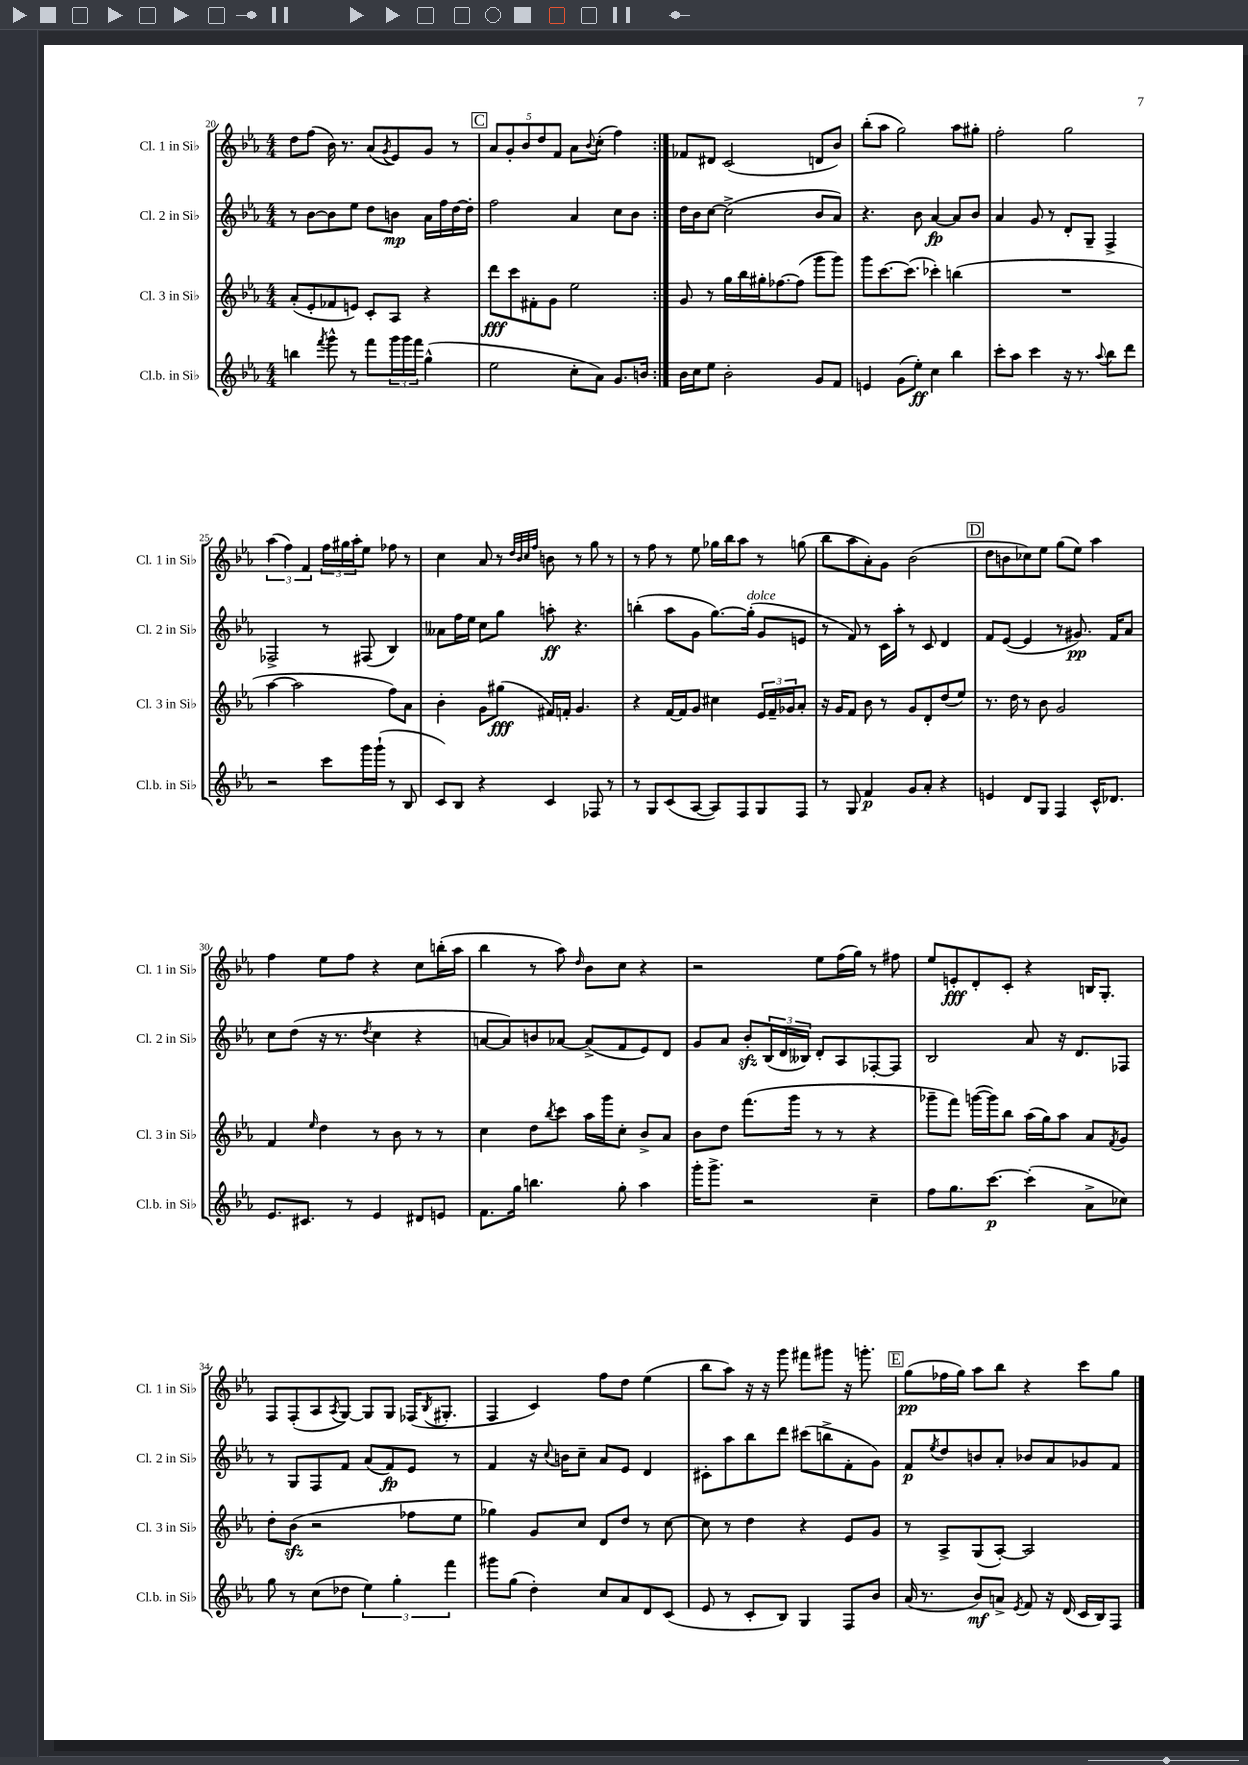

**kern	**kern	**kern	**kern
*staff4	*staff3	*staff2	*staff1
*clefG2	*clefG2	*clefG2	*clefG2
*k[b-e-a-]	*k[b-e-a-]	*k[b-e-a-]	*k[b-e-a-]
*M4/4	*M4/4	*M4/4	*M4/4
4bb\	(8a-'/L	8r	8dd\L
.	8e-'/	[8b-\L	(8ff\J
8qfff/	.	.	.
8ggg^^\	8f-/	8b-\]	16b-\)
.	.	.	8.r
8r	8e/J)	8ee-\J	.
8fff\L	8c'/L	8dd\L	(8a-/L
.	.	.	8qg/
24ggg\L	8A-/J	8b\J	8e-/)
24ggg\	.	.	.
24fff\JJ	.	.	.
(4gg^^\	4r	16a-\LL	8g/J
.	.	16ff\	.
.	.	[16dd\	8r
.	.	16dd'\]JJ	.
=	=	=	=
2ee-\	8ddd\L	2ff\	10a-/L
.	.	.	10g'/
.	8ccc\	.	.
.	.	.	10b-/
.	8f#'\	.	.
.	.	.	10dd/
.	8g\J	.	.
.	.	.	10f/J
8cc'\L	2ee-\	4a-/	8a-\L
.	.	.	8qqb-/
8a-\J)	.	.	(8cc'\J
8.g/L	.	8cc\L	4ff\)
.	.	8b-\J	.
16b/Jk	.	.	.
=:|!	=:|!	=:|!	=:|!
16b-\LL	8g/	16dd\LL	8f-/L
16cc\J	.	16b-\J	.
8ee-\J	8r	[8cc\J	8d#/J
2b-'\	16gg\LL	(2cc^\]	(2c/
.	16bb-\	.	.
.	16gg#'\J	.	.
.	[8.ff-\	.	.
.	(8ff-\]J	.	.
8g/L	8ggg\L	8b-/L	8d/L
8f/J	8ggg\J)	8a-/J)	8b-/J)
=	=	=	=
4e/	8ggg\L	4.r	(8bb-'\L
.	[8.ccc\	.	8aa-\J
(8g\L	.	.	2gg\)
.	(8.ccc\]J	.	.
8ee-'\J)	.	8b-\	.
4cc\	4ccc-'\)	[4a-/	.
4bb-\	(4bb\	8a-/]L	8aa-\L
.	.	8b-/J	8gg#'\J
=	=	=	=
8ccc'\L	1r	4a-/	2ff'\
8aa-\J	.	.	.
4ccc\	.	8g/	.
.	.	8r	.
16r	.	8d'/L	2gg\
8.r	.	.	.
.	.	8G~/J	.
8qqaa-/	.	.	.
8bb-\L	.	4F^/	.
8ddd\J	.	.	.
=	=	=	=
2r	[4aa-\	2F-^/	(6aa-\
.	.	.	6ff\)
.	2aa-\]	.	.
.	.	.	6f/
8ccc\L	.	8r	24ff\LL
.	.	.	24gg#\
.	.	.	24aa-'\J
16ggg\L	.	(8F#/	8ee-\J
(16ggg`\JJ	.	.	.
8r	8ff\L)	4B-/)	8ff-\
8B-/	8a-\J	.	8r
=	=	=	=
8c/L)	4b-'\	8a--\L	4cc\
8B-/J	.	16ff\L	.
.	.	16ee-\JJ	.
4r	8g\L	8cc\L	8a-/
.	(8gg#\J	8gg\J	8r
.	.	.	32qqdd/LLL
.	.	.	32qqb-/
.	.	.	32qqcc/
.	.	.	32qqff/JJJ
4c/	16f#/LL)	8aa'\	8b\
.	16f'/JJ	.	.
.	4.g/	4.r	8r
8F-/	.	.	8gg\
8r	.	.	8r
=	=	=	=
8r	4r	(4bb'\	8r
8G/L	.	.	8ff\
(8c/	[16f/LL	8aa-\L	8r
.	16f/]J	.	.
[8A-/J	8g/J	8g\J	8ee-\
8A-/]L)	4cc#\	[8.gg\L)	16gg-\LL
.	.	.	16bb-\J
8F/	.	.	8aa-\J
.	.	(16gg'\]Jk	.
8G/	24e-/LL	8g/L	8r
.	24f~/	.	.
.	24g-/J	.	.
8F/J	8a-'/J	8e/J	(8gg\
=	=	=	=
8r	16r	8r	8bb-\L
.	16g/LK	.	.
8G/	8f/J	8f/)	8aa-\
4f/	8b-\	8r	8a-'\)
.	8r	16c\LL	8g\J
.	.	16aa-'\JJ	.
8g/L	8g/L	8r	(2b-\
8a-'/J	8d'/	8c/	.
4r	(8dd/	4d/	.
.	8ee-/J)	.	.
=	=	=	=
4e/	8.r	8f/L	8dd\L
.	.	([8e-/J	8b\
.	16dd\	.	.
8d/L	8r	4e-/]	8cc-\)
8G/J	8b-\	.	8ee-\J
4F/	2g/	8r	(8gg\L
.	.	8.g#/)	8ee-\J)
16c^^/LK	.	.	4aa-\
8.d-/J	.	16f/LK	.
.	.	8a-/J	.
=	=	=	=
8.e-/L	4f/	8cc\L	4ff\
.	.	(8dd\J	.
8.c#/J	.	.	.
.	16qqee-/	.	.
.	4dd\	16r	8ee-\L
.	.	8.r	.
8r	.	.	8ff\J
.	.	8qdd/	.
4e-/	8r	4cc\	4r
.	8b-\	.	.
8d#/L	8r	4r	8cc\L
8e/J	8r	.	(16bb'\L
.	.	.	16aa-\JJ
=	=	=	=
8.f\L	4cc\	[8a/L	4bb-\
.	.	8a/])	.
16gg\Jk	.	.	.
4.bb\	8dd\L	8b/	8r
.	8qbb-/	.	.
.	8ccc\J	[8a-/J	8aa-\)
.	.	.	16qqdd/
.	16aa-\LL	(8a-^/]L	8b-\L
.	16ggg\J	.	.
8gg'\	8cc'\J	8f/	8cc\J
4aa-\	8b-^/L	8e-/)	4r
.	8a-/J	8d/J	.
=	=	=	=
16ggg'\LK	8b-\L	8g/L	2r
8.ggg^\J	.	.	.
.	8dd\J	8a-/J	.
2r	(8.fff\L	8b-'/L	.
.	.	(24B-/L	.
.	.	24d/	.
.	16ggg\Jk	.	.
.	.	24B--/JJ)	.
.	8r	8d'/L	8ee-\L
.	8r	8A-/	(16ff\L
.	.	.	16gg\JJ)
4cc~\	4r	[8F-'/	8r
.	.	8F-/]J	8ff#\
=	=	=	=
8ff\L	8ggg-~\L	2B-/	8ee-/L
8.gg\	8fff\J)	.	8e'/
.	([16ggg\LL	.	8d'/
[8.ccc\J	16ggg\]J)	.	.
.	8bb-\J	.	8c'/J
(4ccc'\]	(16aa-\LL	8a-/	4r
.	16gg\J)	.	.
.	8aa-\J	16r	.
.	.	8.d/L	.
8a-^\L	8a-/L	.	16B/LK
.	.	.	8.G'/J
.	8qf/	.	.
8cc-\J)	8g/J	8F-/J	.
=	=	=	=
8gg\	8dd'\L	8r	8F/L
8r	(8b-\J	8G/L	(8F'/
(8cc\L	2r	8F/	8A-/
.	.	.	8qA-/
8dd-\J	.	8f/J	[8G/J)
6ee-\)	.	(8a-/L	8G/]L
.	.	8f/)	8G/J
6gg'\	.	.	.
.	8ff-\L	8e-/J	(16F-/LK
.	.	.	8qB-/
.	.	.	8.G#'/J
6fff\	.	.	.
.	8ee-\J	8r	.
=	=	=	=
8ggg#\L	4gg-\)	4f/	4F/
(8gg\J	.	.	.
4dd'\)	8g/L	16r	4c/)
.	.	8qqcc/	.
.	.	16b\LK	.
.	8cc/J	8cc~\J	.
8cc/L	8d/L	8a-/L	8ff\L
8a-/	8dd/J	8e-/J	8dd\J
8d/	8r	4d/	(4ee-\
(8c/J	[8cc\	.	.
=	=	=	=
8e-/	8cc\]	8c#'\L	8bb-\L
8r	8r	8aa-\	8aa-\J)
8c'/L	4dd\	8bb-\	16r
.	.	.	16r
8B-/J)	.	8ddd\J	8ggg\
4G/	4r	(8ccc#\L	8fff#\L
.	.	8bb^\	8ggg#\J
8F/L	8e-/L	8f'\	16r
.	.	.	8.ggg'\
8b-/J	8g/J	8g\J)	.
=	=	=	=
(16a-/	8r	8f/L	(8gg\L
8.r	.	.	.
.	.	8qee-/	.
.	8A-^/L	8dd/	16ff-\L
.	.	.	16gg\JJ)
8b-/L)	(8G/	8b/	8aa-\L
8a^/J	[8A-'/J)	8a-'/J	8bb-\J
8qe-/	.	.	.
8f/	2A-/]	8b-/L	4r
16r	.	8a-/	.
(16d/	.	.	.
16c/LL	.	8g-/	8ccc\L
16B-/J)	.	.	.
8F/J	.	8f/J	8gg\J
==	==	==	==
*-	*-	*-	*-
